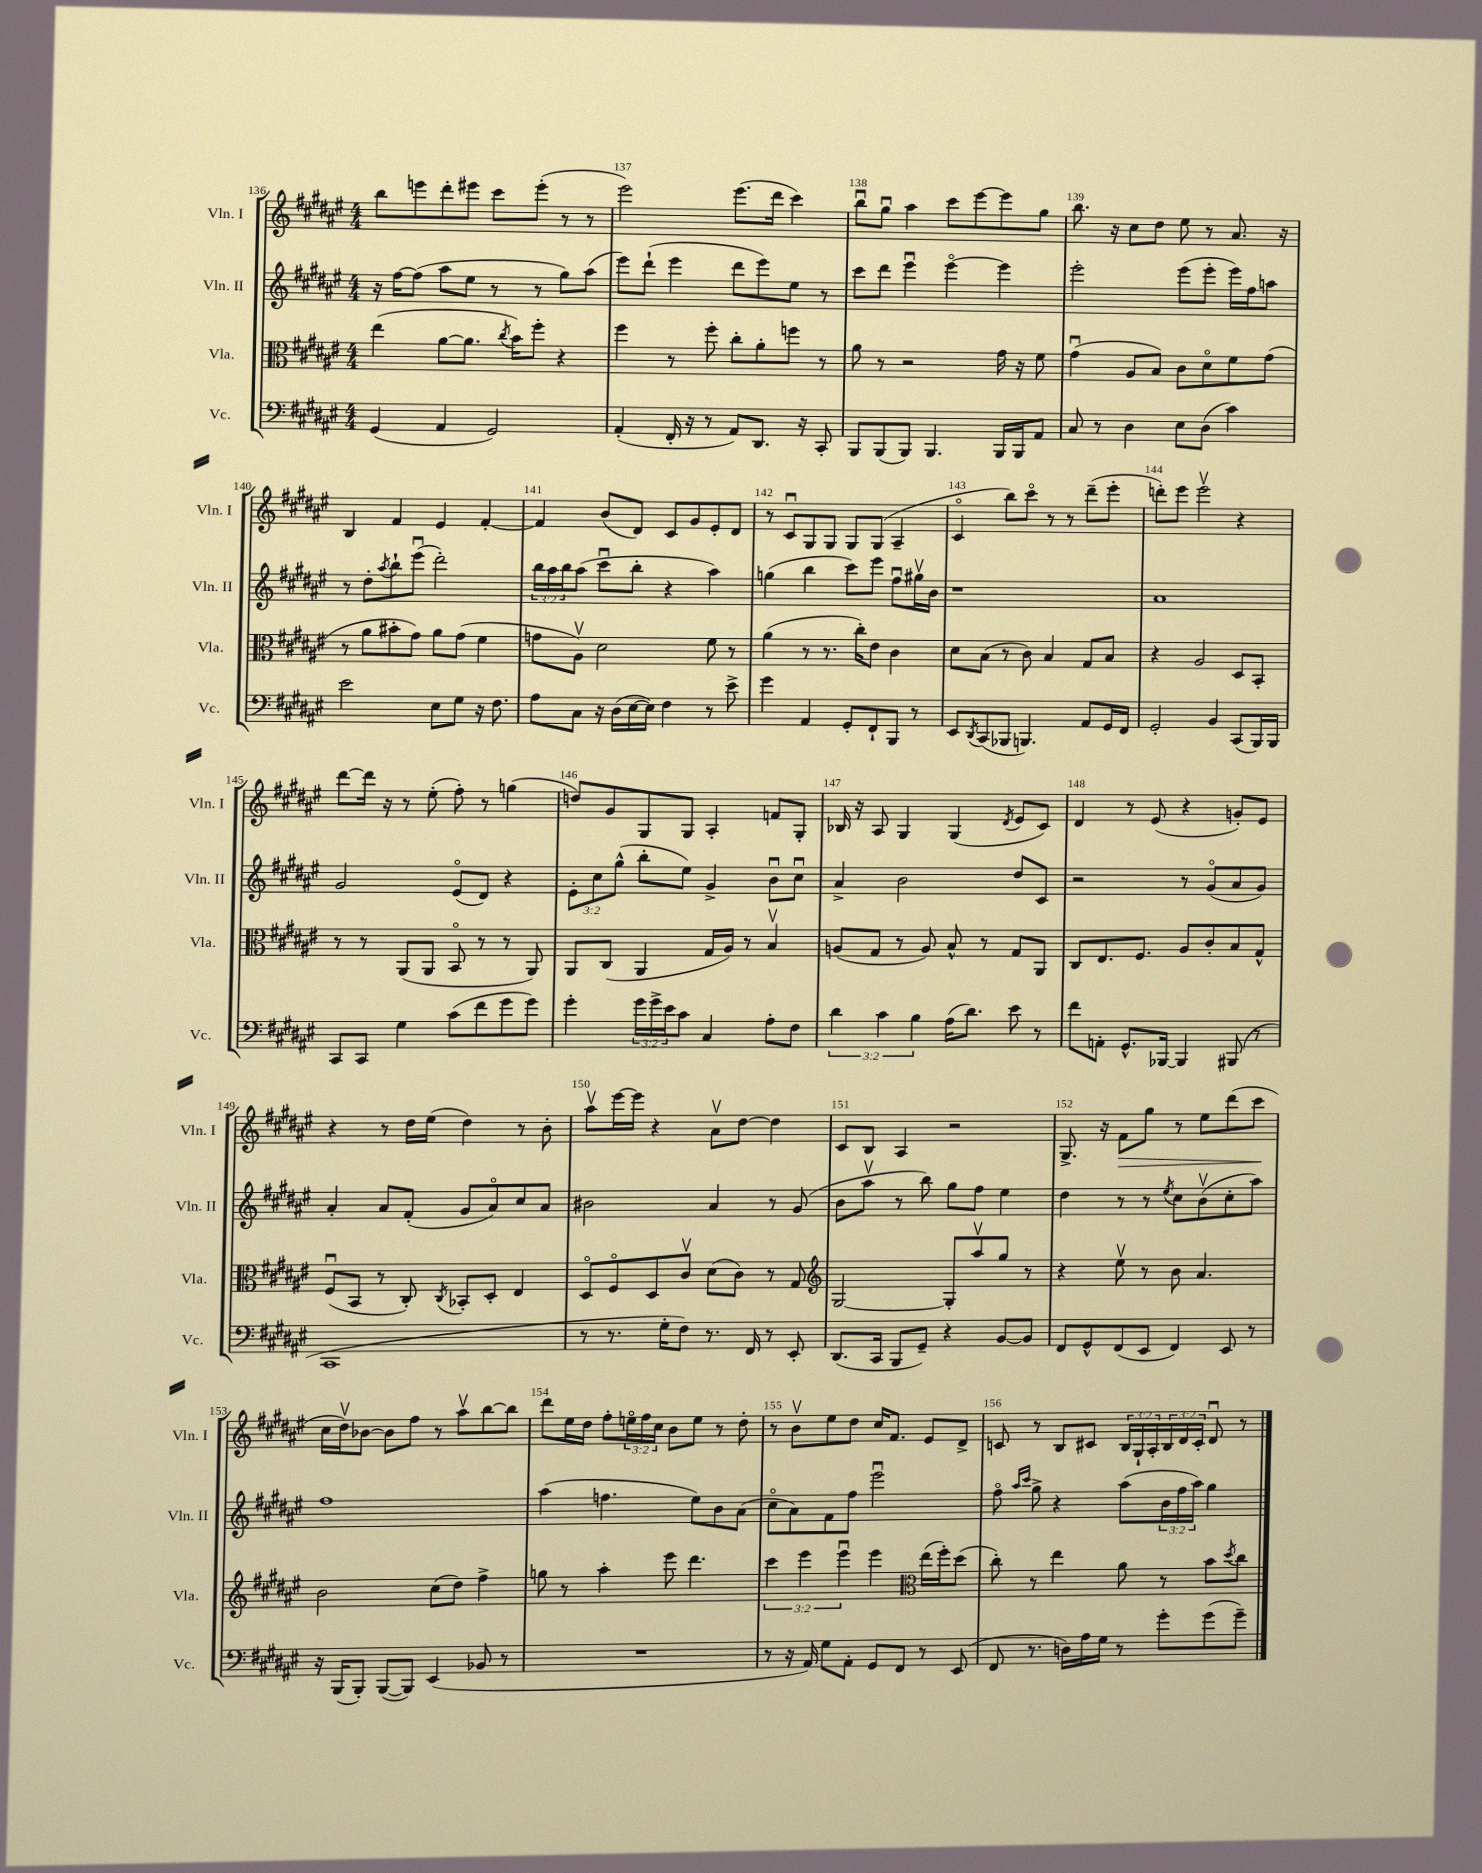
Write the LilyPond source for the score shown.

<<
\new StaffGroup <<
\new Staff = "s0" \with { instrumentName = "Vln. I" shortInstrumentName = "Vln. I" } {
    \clef treble \key fis \major \numericTimeSignature \time 4/4 \override Staff.TupletNumber.text = #tuplet-number::calc-fraction-text
    b''8 e'''8 dis'''8-. eis'''8 cis'''8 eis'''8-.( r8 r8 |
    eis'''2) eis'''8.( dis'''16 cis'''4) |
    b''8\downbow gis''8\downbow ais''4 cis'''8 eis'''8~ eis'''8 gis''8 |
    b''8. r16 cis''8 dis''8 eis''8 r8 ais'8. r16 |
    b4 fis'4 eis'4 fis'4~-. |
    fis'4 b'8( dis'8) cis'8 gis'8 eis'8-. dis'8 |
    r8 cis'8\downbow gis8 gis8 gis8 gis8( ais4-- |
    cis'4\flageolet b''8) cis'''8\flageolet r8 r8 dis'''8--( eis'''8-. |
    d'''8-.) eis'''8 eis'''2\upbow r4 |
    dis'''8~ dis'''16 r16 r8 eis''8-.( fis''8-.) r8 g''4( |
    d''8) gis'8 gis8 gis8 ais4-. f'8 gis8-. |
    bes16 r16 ais8 gis4 gis4( \acciaccatura { dis'8 } eis'8 cis'8) |
    dis'4 r8 eis'8( r4 g'8-.) eis'8 |
    r4 r8 dis''16 eis''16( dis''4) r8 b'8-. |
    ais''8\upbow eis'''16~ eis'''16 r4 ais'8\upbow dis''8~ dis''4 |
    cis'8 b8 ais4 r2 |
    gis8.-> r16 fis'8\> gis''8 r8 eis''8 dis'''8( cis'''8\! |
    cis''16 dis''16\upbow) bes'8~ bes'8 fis''8 r8 ais''8\upbow b''8~ b''8 |
    dis'''8 eis''16 dis''16 fis''8-. \tuplet 3/2 { e''16\flageolet fis''16 cis''16 } b'8 e''8 r8 dis''8-. |
    r8 b'8\upbow eis''8 dis''8 cis''16 fis'8. eis'8 dis'8-> |
    c'8 r8 b8 cis'8 \tuplet 3/2 { b16 gis16-! ais16-. } \tuplet 3/2 { b16 dis'16 cis'16-. } dis'8\downbow r8 \bar "|." |
}
\new Staff = "s1" \with { instrumentName = "Vln. II" shortInstrumentName = "Vln. II" } {
    \clef treble \key fis \major \numericTimeSignature \time 4/4 \override Staff.TupletNumber.text = #tuplet-number::calc-fraction-text
    r16 fis''16~ fis''8( ais''8 eis''8 r8 r8 gis''8) ais''8( |
    eis'''8) dis'''8-!( eis'''4 dis'''8 eis'''8) eis''8 r8 |
    cis'''8 dis'''8 eis'''4\downbow eis'''4~\flageolet eis'''4 |
    eis'''2-. eis'''8( eis'''8-. eis'''16) fis''16 a''8 |
    r8 dis''8-. \acciaccatura { ais''8 } b''8-! eis'''8\downbow( dis'''2-.) |
    \tuplet 3/2 { b''16 ais''16 b''16 } ais''8( cis'''8\downbow b''8-. r4 ais''4) |
    g''4( b''4 cis'''8) eis'''8 fis''8\downbow gis''16\upbow b'16 |
    r1 |
    ais'1 |
    gis'2 eis'8\flageolet( dis'8) r4 |
    \tuplet 3/2 { eis'8-. cis''8 gis''8-^( } b''8-. eis''8) gis'4-> b'8\downbow cis''8\downbow |
    ais'4-> b'2 dis''8 cis'8 |
    r2 r8 gis'8\flageolet( ais'8 gis'8) |
    ais'4-. ais'8 fis'8-.( gis'8 ais'8\flageolet) cis''8 ais'8 |
    bis'2 ais'4 r8 gis'8( |
    b'8 ais''8\upbow r8 b''8) gis''8 fis''8 eis''4 |
    dis''4 r8 r8 \acciaccatura { eis''8 } cis''8 b'8\upbow( cis''8-. ais''8) |
    fis''1 |
    ais''4( f''4. eis''8) b'8 ais'8( |
    cis''8\flageolet ais'8) fis'8 fis''8 eis'''2\downbow |
    fis''8\flageolet \grace { ais''16 cis'''16 } gis''8-> r4 ais''8( \tuplet 3/2 { b'16 fis''16 ais''16) } gis''4 \bar "|." |
}
\new Staff = "s2" \with { instrumentName = "Vla." shortInstrumentName = "Vla." } {
    \clef alto \key fis \major \numericTimeSignature \time 4/4 \override Staff.TupletNumber.text = #tuplet-number::calc-fraction-text
    eis''4( ais'8~ ais'8. \acciaccatura { cis''8 } b'16) fis''8-. r4 |
    fis''4 r8 fis''8-. cis''8-. ais'8-. f''8 r8 |
    ais'8 r8 r2 gis'16 r16 fis'8 |
    gis'4\downbow( ais8 b8) cis'8 dis'8\flageolet fis'8 gis'8( |
    r8 ais'8 bis'8-. gis'8) ais'8 gis'8( fis'4 |
    g'8 ais8\upbow) dis'2 fis'8 r8 |
    ais'4( r8 r8. cis''16-.) eis'8 cis'4 |
    dis'8 b8( r8 cis'8) b4 gis8 b8 |
    r4 ais2 dis8 b,8-. |
    r8 r8 ais,8( ais,8 b,8\flageolet r8 r8 ais,8) |
    ais,8 cis8( ais,4 gis16 ais16) r8 b4\upbow |
    a8( gis8 r8 a8) b8-^ r8 gis8 ais,8 |
    cis8 eis8. fis8. ais8 cis'8-. b8 gis8-^ |
    fis8\downbow( b,8 r8 cis8-.) \acciaccatura { cis8 } bes,8-. dis8-. eis4 |
    dis8\flageolet fis8\flageolet dis8 cis'8\upbow dis'8( cis'8) r8 gis8 |
    \clef treble gis2~ gis8-. ais''8\upbow gis''8 r8 |
    r4 eis''8\upbow r8 b'8 ais'4. |
    b'2 cis''8( dis''8) fis''4-> |
    g''8 r8 ais''4-. eis'''8 dis'''4. |
    \tuplet 3/2 { cis'''4 eis'''4 eis'''4\downbow } eis'''4 \clef alto eis''16( fis''16-.) dis''8( |
    cis''8-.) r8 eis''4 ais'8 r8 b'8 \acciaccatura { dis''8 } cis''8 \bar "|." |
}
\new Staff = "s3" \with { instrumentName = "Vc." shortInstrumentName = "Vc." } {
    \clef bass \key fis \major \numericTimeSignature \time 4/4 \override Staff.TupletNumber.text = #tuplet-number::calc-fraction-text
    gis,4( ais,4 gis,2) |
    ais,4-.( fis,16-. r16 r8 ais,8) dis,8. r16 cis,8-. |
    b,,8 b,,8( b,,8) b,,4. b,,16 b,,16 ais,8 |
    cis8 r8 dis4 eis8 dis8( cis'4) |
    eis'2 eis8 gis8 r16 fis8. |
    ais8 cis8 r16 dis16( eis16~ eis16) fis4 r8 eis'8-> |
    gis'4 ais,4 gis,8-. fis,8-! b,,8 r8 |
    eis,8 \acciaccatura { dis,8 } cis,8( bes,,8 b,,4.) ais,8 gis,16 fis,16 |
    gis,2-. b,4 cis,8( b,,16) b,,16 |
    cis,8 cis,8 gis4 cis'8( fis'8 gis'8 gis'8) |
    gis'4-. \tuplet 3/2 { gis'16 gis'16-> eis'16 } cis'8 cis4 ais8-. fis8 |
    \tuplet 3/2 { dis'4 cis'4 b4 } ais16( dis'8.) eis'8 r8 |
    fis'8 a,8-. gis,8.-^ bes,,16~ bes,,4 bis,,8( r8 |
    cis,1 |
    r8 r8. gis16-. fis8) r8. fis,16 r8 eis,8-. |
    dis,8.( cis,16 b,,8 gis,8--) r4 b,8~ b,8 |
    fis,8 gis,8-^ fis,8( eis,8 fis,4) eis,8 r8 |
    r16 b,,16( b,,8-.) b,,8~( b,,8) eis,4( bes,8 r8 |
    R1 |
    r8 r16 ais,16) gis8 ais,8-. gis,8 fis,8 r8 eis,8( |
    fis,8 r8. d16) ais16 gis16 r8 gis'8-. gis'8( gis'8--) \bar "|." |
}
>>
>>
\layout { \context { \Score currentBarNumber = #136 \override BarNumber.break-visibility = ##(#f #t #t) barNumberVisibility = #all-bar-numbers-visible } }
